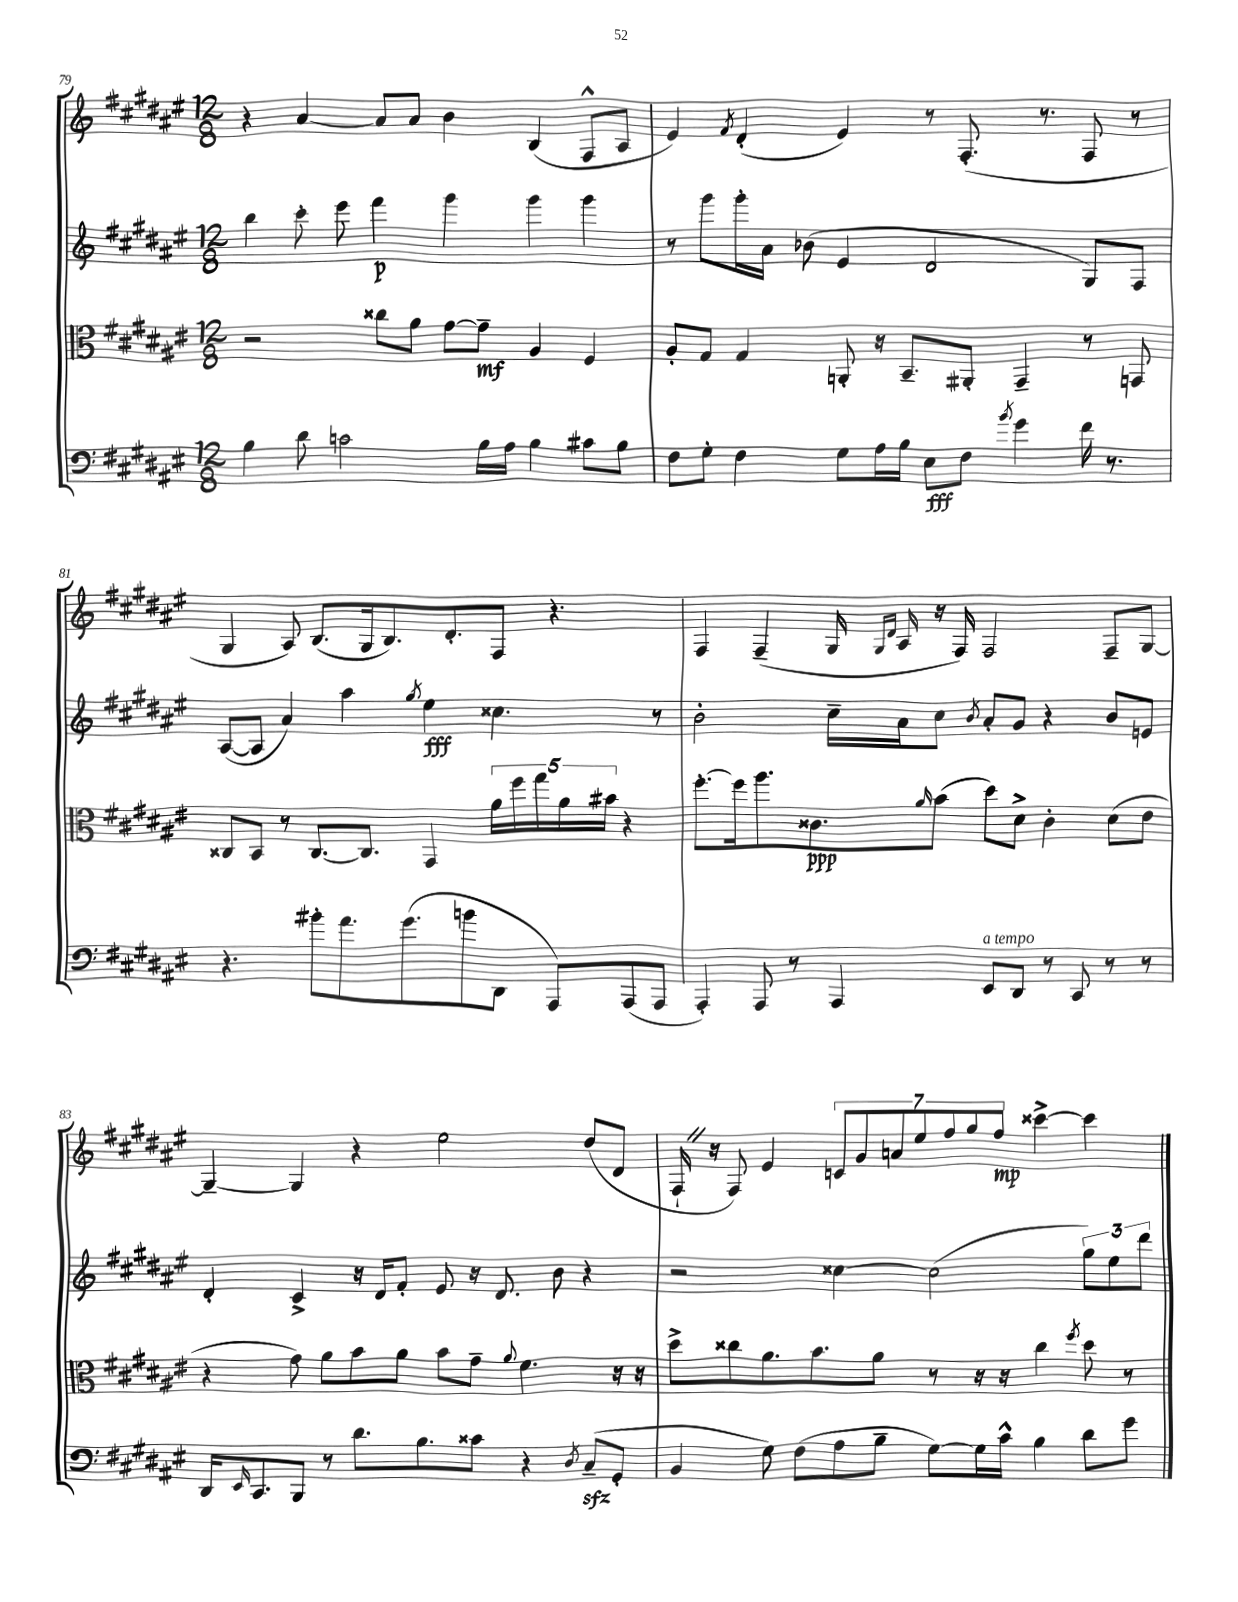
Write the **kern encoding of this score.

**kern	**dynam	**kern	**dynam	**kern	**dynam	**kern	**dynam
*part4	*part4	*part3	*part3	*part2	*part2	*part1	*part1
*staff4	*staff4	*staff3	*staff3	*staff2	*staff2	*staff1	*staff1
*clefF4	*	*clefC3	*	*clefG2	*	*clefG2	*
*k[f#c#g#d#a#e#]	*	*k[f#c#g#d#a#e#]	*	*k[f#c#g#d#a#e#]	*	*k[f#c#g#d#a#e#]	*
*M12/8	*	*M12/8	*	*M12/8	*	*M12/8	*
=79	=79	=79	=79	=79	=79	=79	=79
4B\	.	2r	.	4bb\	.	4r	.
8d#\	.	.	.	8ccc#'\	.	[4a#/	.
2cn\	.	.	.	8eee#\	.	.	.
.	.	8cc##X\L	.	4fff#\	p	8a#/L]	.
.	.	8a#\J	.	.	.	8a#/J	.
.	.	[8g#\L	.	4ggg#\	.	4b\	.
16B\LL	.	8g#~\J]	mf	.	.	.	.
16A#\JJ	.	.	.	.	.	.	.
4B\	.	4A#/	.	4ggg#\	.	(4B/	.
8c#X\L	.	4F#/	.	4ggg#\	.	8F#^^/L	.
8B\J	.	.	.	.	.	8A#/J	.
=80	=80	=80	=80	=80	=80	=80	=80
8F#\L	.	8A#'/L	.	8r	.	4e#/)	.
8G#'\J	.	8G#/J	.	8ggg#\L	.	.	.
.	.	.	.	.	.	8qf#/	.
4F#\	.	4G#/	.	16ggg#'\L	.	(4d#'/	.
.	.	.	.	16a#\JJ	.	.	.
.	.	.	.	(8b-X\	.	.	.
8G#\L	.	8AAn'/	.	4e#/	.	4e#/)	.
16A#\L	.	16r	.	.	.	.	.
16B\JJ	.	8.BB~/L	.	.	.	.	.
8E#\L	fff	.	.	2d#/	.	8r	.
8F#\J	.	8AA#X'/J	.	.	.	(8.F#'/	.
8qb/	.	.	.	.	.	.	.
4g#\	.	4GG#~/	.	.	.	.	.
.	.	.	.	.	.	8.r	.
16f#\	.	8r	.	8G#/L)	.	8F#/	.
8.r	.	.	.	.	.	.	.
.	.	8GGn/	.	8F#/J	.	8r	.
!!LO:LB:g=z
=81	=81	=81	=81	=81	=81	=81	=81
4.r	.	8C##X/L	.	([8A#/L	.	4G#/	.
.	.	8BB/J	.	8A#/J]	.	.	.
.	.	8r	.	4a#/)	.	8A#/)	.
8b#X'\L	.	[8.C##/L	.	.	.	(8.B/L	.
8.a#\	.	.	.	4aa#\	.	.	.
.	.	8.C##/J]	.	.	.	16G#/k	.
.	.	.	.	.	.	8.B/)	.
(8.g#\	.	.	.	.	.	.	.
.	.	.	.	8qgg#/	.	.	.
.	.	4GG#/	.	4ee#\	fff	.	.
.	.	.	.	.	.	8.d#'/	.
8bn\	.	.	.	.	.	.	.
8DD#\J	.	20a#\LL	.	4.cc##X\	.	8F#/J	.
.	.	20ff#\	.	.	.	.	.
.	.	20gg#\	.	.	.	.	.
8AAA#/L)	.	.	.	.	.	4.r	.
.	.	20a#\	.	.	.	.	.
.	.	20b#X\JJ	.	.	.	.	.
(8AAA#/	.	4r	.	.	.	.	.
8AAA#/J	.	.	.	8r	.	.	.
=82	=82	=82	=82	=82	=82	=82	=82
4AAA#'/)	.	[8.ff#'\L	.	2b'\	.	4F#/	.
.	.	16ff#\k]	.	.	.	.	.
8AAA#/	.	8.aa#\	.	.	.	(4F#~/	.
8r	.	.	.	.	.	.	.
.	.	8.c##X\	ppp	.	.	.	.
4AAA#/	.	.	.	16cc#~\LL	.	16G#/	.
.	.	.	.	.	.	16qqG#/LL	.
.	.	.	.	.	.	16qqd#/JJ	.
.	.	.	.	16a#\J	.	16A#/	.
.	.	16qqa#/	.	.	.	.	.
.	.	(8b\J	.	8cc#\J	.	16r	.
.	.	.	.	.	.	16F#/)	.
.	.	.	.	8qb/	.	.	.
!LO:TX:a:i:t=a tempo	!	!	!	!	!	!	!
8EE#/L	.	8dd#\L)	.	8a#'/L	.	2F#/	.
8DD#/J	.	8d#^\J	.	8g#/J	.	.	.
8r	.	4c##'\	.	4r	.	.	.
8CC#/	.	.	.	.	.	.	.
8r	.	(8d#\L	.	8b/L	.	8F#~/L	.
8r	.	8e#\J	.	8en/J	.	[8G#/J	.
!!LO:LB:g=z
=83	=83	=83	=83	=83	=83	=83	=83
16DD#/KL	.	4r	.	4d#'/	.	4G#~/_	.
16qqEE#/	.	.	.	.	.	.	.
8.CC#/	.	.	.	.	.	.	.
8BBB/J	.	8g#\)	.	4c#^/	.	4G#/]	.
8r	.	8a#\L	.	.	.	.	.
8.d#\L	.	8b\	.	16r	.	4r	.
.	.	.	.	16d#/KL	.	.	.
.	.	8a#\J	.	8f#'/J	.	.	.
8.B\	.	.	.	.	.	.	.
.	.	8b\L	.	8e#/	.	2ee#\	.
8c##X\J	.	8g#~\J	.	16r	.	.	.
.	.	.	.	8.d#/	.	.	.
.	.	8qqa#/	.	.	.	.	.
4r	.	4.f#\	.	.	.	.	.
.	.	.	.	8b\	.	.	.
8qD#/	.	.	.	.	.	.	.
(8C#zz~/L	.	.	.	4r	.	(8dd#/L	.
8GG#'/J	.	16r	.	.	.	8d#/J	.
.	.	16r	.	.	.	.	.
=84	=84	=84	=84	=84	=84	=84	=84
4BB/	.	8dd#^\L	.	2r	.	16F#`Z/	.
.	.	.	.	.	.	16r	.
.	.	8cc##X\	.	.	.	8F#/)	.
8G#\)	.	8.a#\	.	.	.	4e#/	.
(8F#\L	.	.	.	.	.	.	.
.	.	8.b\	.	.	.	.	.
8A#\	.	.	.	[4cc##X\	.	14cn/L	.
.	.	.	.	.	.	14g#/	.
8B~\J	.	8a#\J	.	.	.	.	.
.	.	.	.	.	.	14an/	.
.	.	.	.	.	.	14ee#/	.
[8G#\L)	.	8r	.	(2cc##\]	.	.	.
.	.	.	.	.	.	14ff#/	.
.	.	.	.	.	.	14gg#/	.
16G#\L]	.	16r	.	.	.	.	.
.	.	.	.	.	.	14ff#/J	mp
16c#^^\JJ	.	16r	.	.	.	.	.
4B\	.	4cc##\	.	.	.	[4ccc##X^\	.
.	.	8qff#/	.	.	.	.	.
8d#\L	.	8dd#\	.	12gg#\L)	.	4ccc##\]	.
.	.	.	.	12ee#\	.	.	.
8g#\J	.	8r	.	.	.	.	.
.	.	.	.	12ddd#\J	.	.	.
==	==	==	==	==	==	==	==
*-	*-	*-	*-	*-	*-	*-	*-
